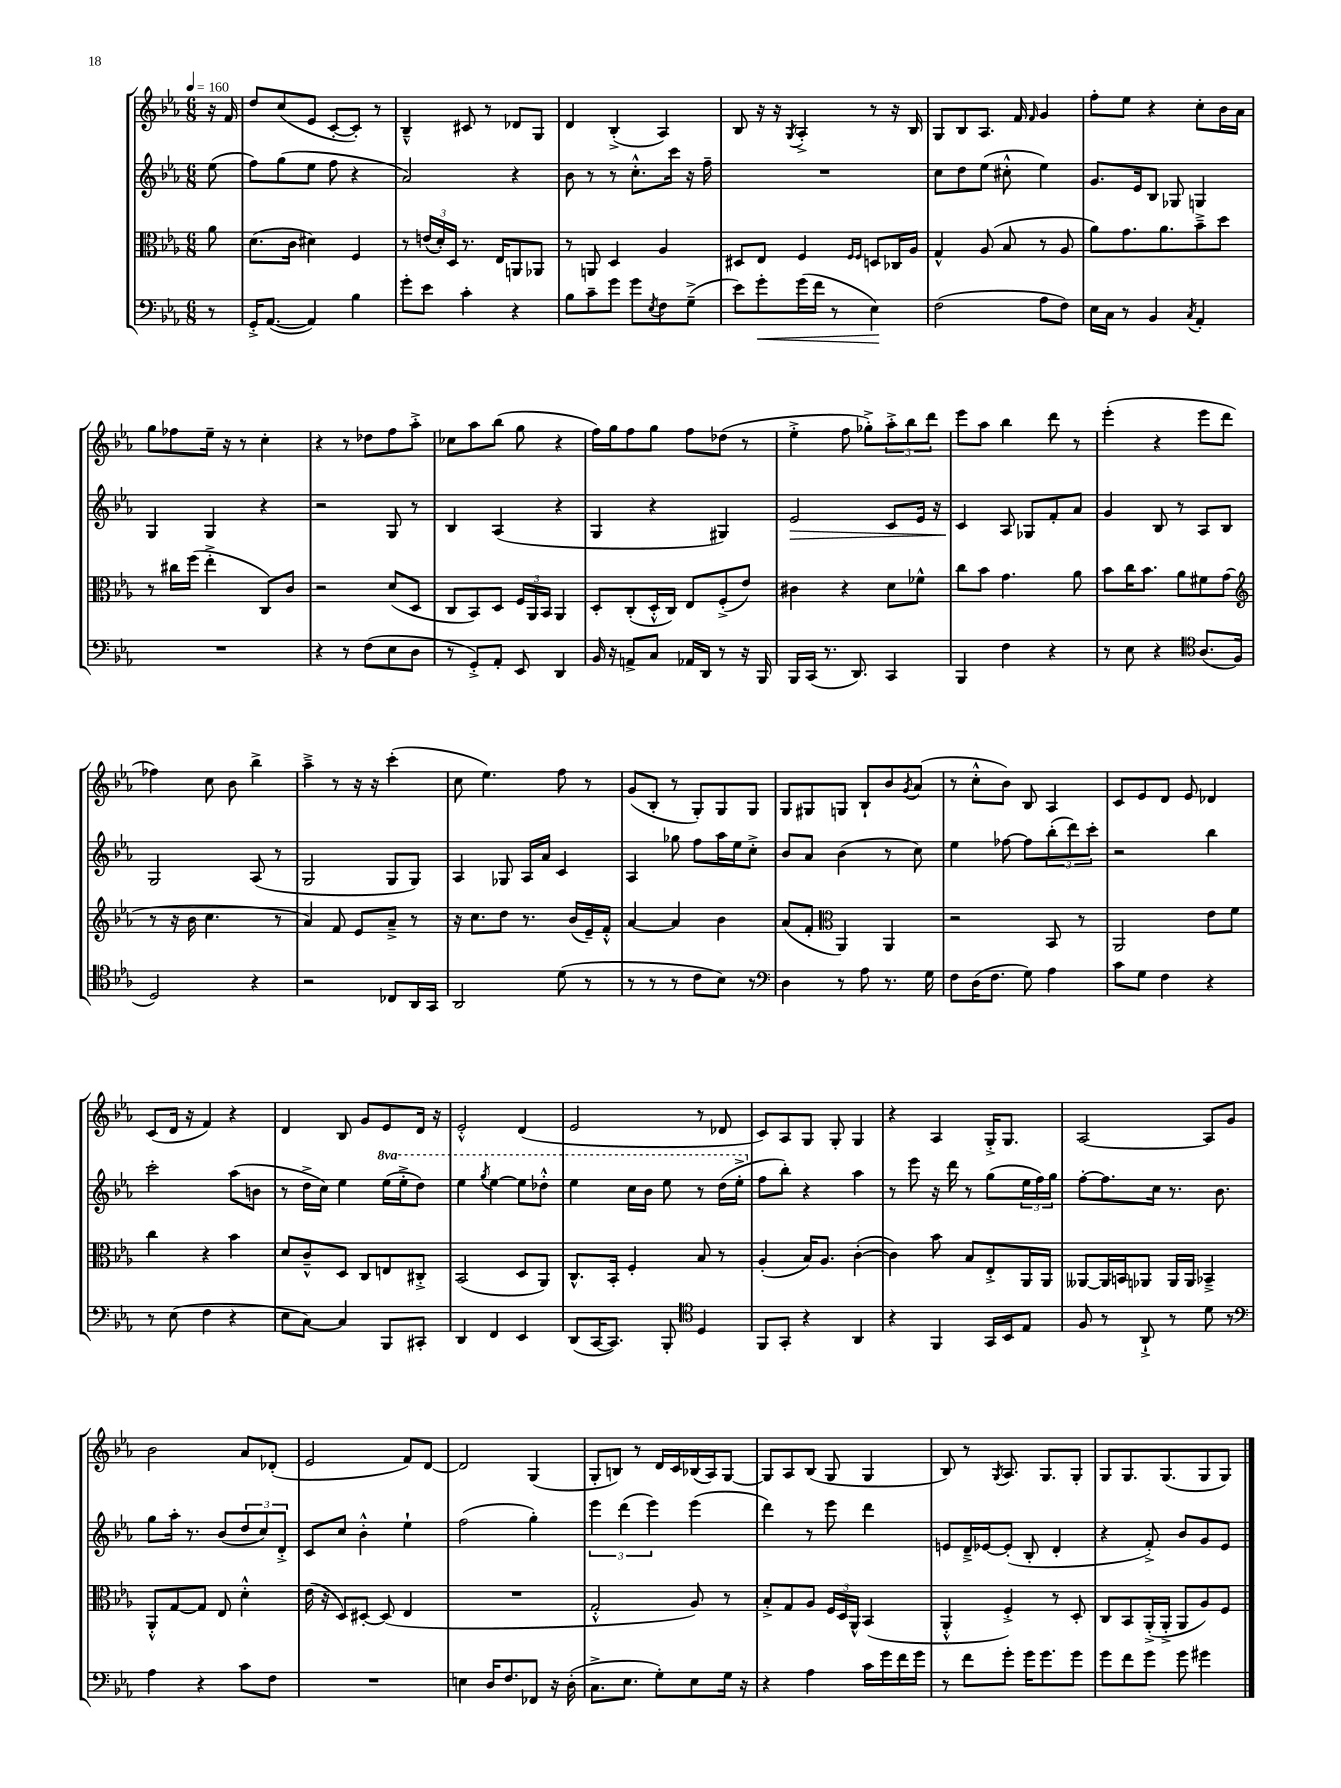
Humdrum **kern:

**kern	**kern	**kern	**kern
*staff4	*staff3	*staff2	*staff1
*clefF4	*clefC3	*clefG2	*clefG2
*k[b-e-a-]	*k[b-e-a-]	*k[b-e-a-]	*k[b-e-a-]
*M6/8	*M6/8	*M6/8	*M6/8
*MM160	*MM160	*MM160	*MM160
8r	8a-\	(8ee-\	16r
.	.	.	16f/
=	=	=	=
16GG'^/LK	(8.d\L	8ff\L)	8dd/L
([8.AA-/J	.	.	.
.	.	(8gg\	(8cc/
.	16c\Jk	.	.
4AA-/])	4d#\)	8ee-\J	8e-/J
.	.	8ff\	[8c'/L
4B-\	4F/	4r	8c'/]J)
.	.	.	8r
=	=	=	=
8g'\L	8r	2a-/)	4B-~^^/
8e-\J	(24e/LL	.	.
.	24d'/)	.	.
.	24D/JJ	.	.
4c'\	8.r	.	8c#/
.	.	.	8r
.	16E-/LK	.	.
4r	8AA/	4r	8d-/L
.	8AA-/J	.	8G/J
=	=	=	=
8B-\L	8r	8b-\	4d/
8c~\	8AA/	8r	.
8g\J	4D/	8r	(4B-'^/
8g\L	.	8.cc'^^\L	.
8qE-/	.	.	.
8F\	4A-/	.	4A-/)
.	.	16ccc\Jk	.
(8G~^\J	.	16r	.
.	.	16ff~\	.
=	=	=	=
8e-\L)	8D#/L	2.r	8B-/
8g'\	8E-/J	.	16r
.	.	.	16r
.	.	.	8qG/
(16g\L	4F/	.	4A-'^/
16f\JJ	.	.	.
8r	.	.	.
.	16qqF/LL	.	.
.	16qqF/JJ	.	.
4E-\)	8D/L	.	8r
.	16C-/L	.	16r
.	16A-/JJ	.	16B-/
=	=	=	=
(2F\	4G^^/	8cc\L	8G/L
.	.	8dd\	8B-/
.	(8A-/	(8ee-\J	8.A-/J
.	8B-/	8cc#'^^\	.
.	.	.	16f/
.	.	.	16qqf/
8A-\L	8r	4ee-\)	4g/
8F\J)	8A-/	.	.
=	=	=	=
16E-\LL	8a-\L)	8.g/L	8ff'\L
16C\JJ	.	.	.
8r	8.g\	.	8ee-\J
.	.	16e-/k	.
4BB-/	.	8B-/J	4r
.	8.a-\	.	.
.	.	8G-/	.
8qC/	.	.	.
4AA-'/	8b-~^\	4G/	8cc'\L
.	8dd\J	.	16b-\L
.	.	.	16a-\JJ
=	=	=	=
2.r	8r	4G/	8gg\L
.	16cc#\LL	.	8ff-\
.	(16ff\JJ	.	.
.	4ee-'^\	4G/	16ee-~\Jk
.	.	.	16r
.	.	.	8r
.	8C/L)	4r	4cc'\
.	8c/J	.	.
=	=	=	=
4r	2r	2r	4r
8r	.	.	8r
(8F\L	.	.	8dd-\L
8E-\	(8d/L	8G/	8ff\
8D\J	8D/J	8r	8aa-'^\J
=	=	=	=
8r	8C/L	4B-/	8cc-\L
8GG'^/L)	8BB-/)	.	8aa-\
8AA-'/J	8D/J	(4A-/	(8bb-\J
8EE-/	24F/LL	.	8gg\
.	24AA-/	.	.
.	24BB-/JJ	.	.
4DD/	4AA-/	4r	4r
=	=	=	=
16BB-/	8D'/L	4G/	16ff\LL)
16r	.	.	16gg\J
8AA^/L	(8C'/	.	8ff\
8C/J	16D'^^/L	4r	8gg\J
.	16C/JJ)	.	.
16AA-/LL	8E-/L	.	8ff\L
16DD/JJ	.	.	.
8r	(8F'^/	4G#/)	(8dd-\J
16r	8e-/J)	.	8r
16BBB-/	.	.	.
=	=	=	=
16BBB-/LL	4c#\	2e-/	4ee-'^\
(16CC/JJ	.	.	.
8.r	.	.	.
.	4r	.	8ff\
8.DD/)	.	.	.
.	.	.	8gg-'^\L)
4CC/	8d\L	8c/L	12aa-'^\
.	.	.	12bb-\
.	8f-^^\J	16e-/Jk	.
.	.	.	12ddd\J
.	.	16r	.
=	=	=	=
4BBB-/	8cc\L	4c/	8eee-\L
.	8b-\J	.	8aa-\J
4F\	4.g\	8A-/	4bb-\
.	.	8G-/L	.
4r	.	8f'/	8ddd\
.	8a-\	8a-/J	8r
=	=	=	=
8r	8b-\L	4g/	(4eee-'\
8E-\	16cc\K	.	.
.	8.b-\J	.	.
4r	.	8B-/	4r
.	8a-\L	8r	.
*clefC4	*	*	*
(8.A-/L	8f#\	8A-/L	8eee-\L
.	(8g\J	8B-/J	8ddd\J
16F/Jk	.	.	.
=	=	=	=
*	*clefG2	*	*
2D/)	8r	2G/	4ff-\)
.	16r	.	.
.	16b-\	.	.
.	4.cc\	.	8cc\
.	.	.	8b-\
4r	.	(8A-/	4bb-^\
.	8r	8r	.
=	=	=	=
2r	4a-/)	2G/	4aa-~^\
.	8f/	.	8r
.	8e-/L	.	16r
.	.	.	16r
8C-/L	8a-~^/J	8G/L	(4ccc'\
16AA-/L	8r	8G/J)	.
16GG/JJ	.	.	.
=	=	=	=
2AA-/	16r	4A-/	8cc\
.	8.cc\L	.	.
.	.	.	4.ee-\)
.	8dd\J	8G-/	.
.	8.r	16A-/LL	.
.	.	16a-/JJ	.
(8d\	.	4c/	8ff\
.	(16b-/LL	.	.
8r	16e-~/)	.	8r
.	16f'^^/JJ	.	.
=	=	=	=
8r	[4a-/	4A-/	(8g/L
8r	.	.	8B-'/J
8r	4a-/]	8gg-\	8r
8c\L	.	8ff\L	8G'/L)
8B-\J)	4b-\	16aa-\L	8G/
.	.	16ee-\J	.
8r	.	8cc'^\J	8G/J
=	=	=	=
*clefF4	*	*	*
4D\	(8a-/L	8b-/L	8G/L
.	8f'/J	8a-/J	8G#/
*	*clefC3	*	*
8r	4AA-/)	(4b-\	8G/J
8A-\	.	.	8B-`/L
8.r	4AA-/	8r	8b-/
.	.	.	8qg/
.	.	8cc\)	(8a-/J
16G\	.	.	.
=	=	=	=
8F\L	2r	4ee-\	8r
(16D\K	.	.	8cc'^^\L
8.F\J	.	.	.
.	.	[8ff-\	8b-\J)
8G\)	.	8ff-\]L	8B-/
4A-\	8BB-/	(12bb-'\	4A-/
.	.	12ddd\)	.
.	8r	.	.
.	.	12ccc'\J	.
=	=	=	=
8c\L	2AA-/	2r	8c/L
8G\J	.	.	8e-/
4F\	.	.	8d/J
.	.	.	8e-/
4r	8e-\L	4bb-\	4d-/
.	8f\J	.	.
=	=	=	=
8r	4cc\	2ccc'\	(8c/L
(8E-\	.	.	16d/Jk
.	.	.	16r
4F\	4r	.	4f/)
4r	4b-\	(8aa-\L	4r
.	.	8b\J	.
=	=	=	=
8E-\L	8d/L	8r	4d/
[8C\J)	8c~^^/	16dd^\LL	.
.	.	16cc\JJ)	.
4C/]	8D/J	4ee-\	8B-/
.	8C/L	.	8g/L
8BBB-/L	8E/	(16eee-\LL	8e-/
.	.	16eee-'^\J	.
8CC#'/J	8C#'^/J	8ddd\J)	16d/Jk
.	.	.	16r
=	=	=	=
4DD/	(2BB-/	4eee-\	2e-'^^/
.	.	8qggg/	.
4FF/	.	[4eee-\	.
4EE-/	8D/L	8eee-\]L	(4d/
.	8AA-/J)	8ddd-'^^\J	.
=	=	=	=
(8DD/L	8.C^^/L	4eee-\	2e-/
[16CC/K	.	.	.
8.CC/]J)	16BB-'/Jk	.	.
.	4F'/	16ccc\LL	.
.	.	16bb-\JJ	.
8BBB-'/	.	8eee-\	.
*clefC4	*	*	*
4D/	8B-/	8r	8r
.	8r	(16ddd\LL	8d-/
.	.	16eee-'^\JJ	.
=	=	=	=
8FF/L	(4A-'/	8ff\L	8c/L)
8GG'/J	.	8bb-'\J)	8A-/
4r	16B-/LK)	4r	8G/J
.	8.A-/J	.	.
.	.	.	8G'/
4AA-/	([4c'\	4aa-\	4G/
=	=	=	=
4r	4c\])	8r	4r
.	.	8eee-\	.
4FF/	8b-\	16r	4A-/
.	.	16ddd\	.
.	8B-/L	8r	.
16GG/LL	8E-'^/	(8gg\L	16G'^/LK
16BB-/J	.	.	8.G/J
8E-/J	16AA-/L	24ee-\L	.
.	.	24ff\)	.
.	16AA-/JJ	.	.
.	.	24gg\JJ	.
=	=	=	=
8F/	[8AA--/L	[8ff'\L	[2A-/
8r	16AA--/]L	8.ff\]	.
.	16BB/J	.	.
8AA-`^/	8AA-/J	.	.
.	.	16cc\Jk	.
8r	16AA-/LL	8.r	.
.	16AA-/JJ	.	.
8d\	4BB-~^/	.	8A-/]L
.	.	8.b-\	.
8r	.	.	8g/J
=	=	=	=
*clefF4	*	*	*
4A-\	8AA-'^^/L	8gg\L	2b-\
.	[8G/	16aa-'\Jk	.
.	.	8.r	.
4r	8G/]J	.	.
.	8E-/	(8b-/L	.
8c\L	4d'^^\	12dd/	8a-/L
.	.	12cc/)	.
8F\J	.	.	(8d-'/J
.	.	12d'^/J	.
=	=	=	=
2.r	(16e-\	8c/L	2e-/
.	16r	.	.
.	8D/L)	8cc/J	.
.	[8D#'/J	4b-'^^\	.
.	(8D#/]	.	.
.	4E-/	4ee-`\	8f/L)
.	.	.	[8d/J
=	=	=	=
4E\	2.r	(2ff\	2d/]
16D/LK	.	.	.
8.F/	.	.	.
8FF-/J	.	4gg'\)	(4G/
16r	.	.	.
(16D'\	.	.	.
=	=	=	=
8.C^\L	2G'^^/	6eee-\	8G'/L
.	.	.	8B/J)
.	.	(6ddd\	.
8.E-\J	.	.	.
.	.	.	8r
.	.	6eee-\)	.
8G'\L)	.	.	16d/LL
.	.	.	16c/
8E-\	8A-/)	(4eee-\	(16B-/
.	.	.	16A-/J)
16G\Jk	8r	.	[8G/J
16r	.	.	.
=	=	=	=
4r	8B-'^/L	4ddd\)	8G/]L
.	8G/	.	8A-/
4A-\	8A-/J	8r	(8B-/J
.	24F/LL	8eee-\	8G/
.	24D/	.	.
.	24AA-^^/JJ	.	.
16c\LL	(4BB-/	4ddd\	4G/
16g\	.	.	.
16f\	.	.	.
16g\JJ	.	.	.
=	=	=	=
8r	4AA-'^^/	8e/L	8B-/)
8f\L	.	16d~^/L	8r
.	.	[16e-/J	.
.	.	.	8qG/
8g'\J	4F'^/)	(8e-'/]J	8.A-/
16g\LK	.	8B-'/	.
8.g\	.	.	8.G/L
.	8r	4d'/	.
8g\J	8D'/	.	8G'/J
=	=	=	=
8g\L	8C/L	4r	8G/L
8f\	8BB-/	.	8.G/
8g\J	(16AA-'^/L	8f'^/)	.
.	16AA-'^/JJ	.	(8.G/
8g\	8AA-/L	8b-/L	.
4g#\	8A-/)	8g/	8G/
.	8F/J	8e-/J	8G/J)
==	==	==	==
*-	*-	*-	*-
